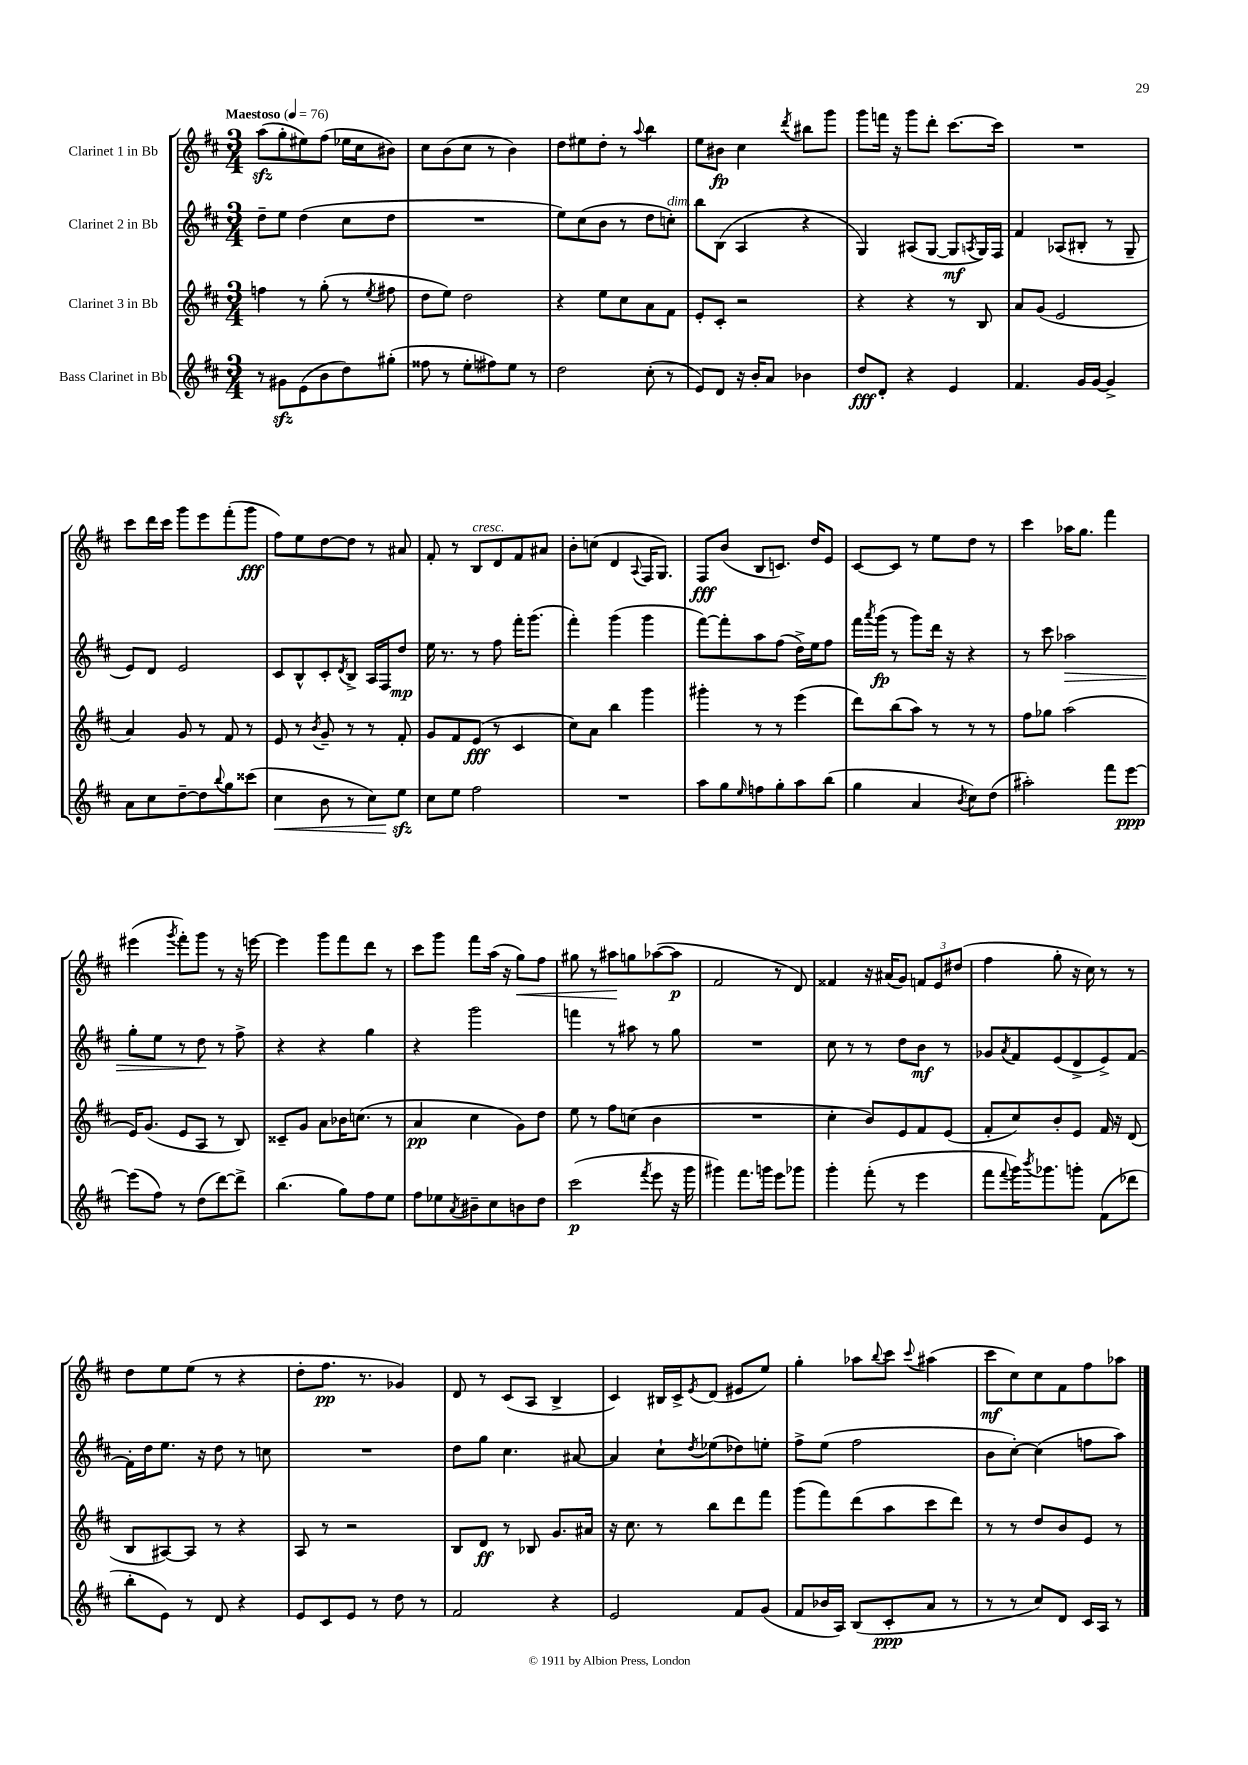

**kern	**kern	**kern	**kern
*staff4	*staff3	*staff2	*staff1
*clefG2	*clefG2	*clefG2	*clefG2
*k[f#c#]	*k[f#c#]	*k[f#c#]	*k[f#c#]
*M3/4	*M3/4	*M3/4	*M3/4
*MM76	*MM76	*MM76	*MM76
8r	4ff	8dd~	(8aa
8g#	.	8ee	8gg'
(8e	8r	(4dd	8ee#)
8b	(8gg'	.	(8ff#
8dd)	8r	8cc#	16ee-
.	.	.	16cc#
.	8qee	.	.
(8gg#'	8ff#	8dd	8b#)
=	=	=	=
8ff##	8dd	2.r	8cc#
8r	8ee)	.	(8b
8ee'	2dd	.	8cc#
8ff#)	.	.	8r
8ee	.	.	4b)
8r	.	.	.
=	=	=	=
2dd	4r	8ee)	8dd
.	.	(8cc#	8ee#
.	8ee	8b	8dd'
.	8cc#	8r	8r
.	.	.	8qqaa
(8cc#'	8a	8dd	4bb
8r	8f#	8cc')	.
=	=	=	=
8e)	8e'	8bb	8ee
8d	8c#'	(8B	8b#
16r	2r	4A	4cc#
16b'	.	.	.
8a	.	.	.
.	.	.	8qddd
4b-	.	4r	8bb#
.	.	.	8ggg
=	=	=	=
8dd	4r	4G)	8ggg
8d'	.	.	16fff
.	.	.	16r
4r	4r	(8A#	8ggg
.	.	[8G	8ddd'
4e	8r	8G]	[8.ccc#
.	.	8qA	.
.	8B	16G)	.
.	.	16F#	16ccc#]
=	=	=	=
4.f#	8a	4f#	2.r
.	(8g	.	.
.	2e	(8A-	.
16g	.	8B#'	.
[16g	.	.	.
4g^]	.	8r	.
.	.	8G~	.
=	=	=	=
8a	4a)	8e)	8ccc#
8cc#	.	8d	16ddd
.	.	.	16ccc#
[8dd~	8g	2e	8ggg
8dd]	8r	.	8eee
8qqbb	.	.	.
8gg	8f#	.	(8fff#'
(8ccc##	8r	.	8ggg
=	=	=	=
4cc#	8e	8c#	8ff#)
.	8r	8B^^	8ee
.	8qb	.	.
8b	8g~	8c#'	[8dd
.	.	8qd	.
8r	8r	8B^	8dd]
8cc#)	8r	16A	8r
.	.	16F#	.
8ee	8f#'	8dd	8a#
=	=	=	=
8cc#	8g	16ee	8f#'
.	.	8.r	.
8ee	8f#	.	8r
2ff#	(8e	8r	8B
.	8r	8ff#	8d
.	4c#	16fff#'	8f#
.	.	(8.ggg	.
.	.	.	8a#
=	=	=	=
2.r	8cc#)	4fff#')	8b'
.	8a	.	(8cc
.	4bb	(4ggg	4d
.	.	.	8qqA
.	4ggg	4ggg	16F#
.	.	.	8.G)
=	=	=	=
8aa	4ggg#'	[8fff#)	8F#
8gg	.	8fff#']	(8b
16qqee	.	.	.
8ff	8r	8aa	8B
8gg'	8r	(8ff#	8.c)
8aa	(4eee	16dd^)	.
.	.	16ee	16dd
(8bb	.	8ff#	8e
=	=	=	=
4gg	8ddd)	16fff#	[8c#
.	.	8qaaa	.
.	.	(16ggg	.
.	(8bb	8r	8c#]
4a	8aa)	8ggg)	8r
.	8r	16ddd	8ee
.	.	16r	.
8qb	.	.	.
8cc#)	8r	4r	8dd
(8dd	8r	.	8r
=	=	=	=
2aa#')	8ff#	8r	4ccc#
.	8gg-	8ccc#	.
.	(2aa	2aa-	16aa-
.	.	.	8.gg
8fff#	.	.	4fff#
[8eee	.	.	.
=	=	=	=
(8eee]	16e)	8gg'	(4eee#
.	(8.g	.	.
8ff#)	.	8ee	.
.	.	.	8qggg
8r	8e	8r	8fff#')
(8dd	8A	8dd	8ggg
[8ddd)	8r	8r	8r
8ddd^]	8B)	8ff#^	16r
.	.	.	[16eee
=	=	=	=
(4.bb	8c##~	4r	4eee]
.	8g	.	.
.	8a	4r	8ggg
8gg)	16b-	.	8fff#
.	(8.cc	.	.
8ff#	.	4gg	8ddd
8ee	8r	.	8r
=	=	=	=
8ff#	4a	4r	8ccc#
8ee-	.	.	8ggg
8qa	.	.	.
8b#~	4cc#	2ggg	8fff#
8cc#	.	.	(16aa
.	.	.	16r
8b	8g)	.	8gg)
8dd	8dd	.	8ff#
=	=	=	=
(2ccc#	8ee	4fff	8gg#
.	8r	.	8r
.	8ff#	8r	8aa#
.	(8cc	8aa#	8gg
8qfff#	.	.	.
8eee	4b	8r	([8aa-
16r	.	8gg	8aa-]
16ggg	.	.	.
=	=	=	=
4ggg#)	2.r	2.r	2f#
8.fff#	.	.	.
16ggg	.	.	.
8eee	.	.	8r
8ggg-	.	.	8d)
=	=	=	=
4ggg'	4cc#'	8cc#	4f##
.	.	8r	.
(8fff#'	8b)	8r	16r
.	.	.	(16a#
8r	8e	8dd	8g)
4eee	8f#	8b	12f
.	.	.	12e
.	(8e	8r	.
.	.	.	(12dd#
=	=	=	=
8fff#	8f#'	8g-	4ff#
8qqfff#	.	8qa	.
16ggg)	8cc#)	8f#	.
8qbbb	.	.	.
8.ggg-	.	.	.
.	8b'	(8e	8gg'
8ggg'	8e	8d^	16r
.	.	.	16cc#)
(8f#	16f#	8e^)	8r
.	16r	.	.
8ddd-	(8d	[8f#	8r
=	=	=	=
8bb'	8B	16f#']	8dd
.	.	16dd	.
8e)	[8A#)	8.ee	8ee
8r	8A#]	.	(8ee
.	.	16r	.
8d	8r	8dd	8r
4r	4r	8r	4r
.	.	8cc	.
=	=	=	=
8e	8A	2.r	8dd'
8c#	8r	.	8.ff#
8e	2r	.	.
.	.	.	8.r
8r	.	.	.
8dd	.	.	4g-)
8r	.	.	.
=	=	=	=
2f#	8B	8dd	8d
.	8d	8gg	8r
.	8r	4.cc#	(8c#
.	8B-	.	8A
4r	8.g	.	4B^
.	.	[8a#	.
.	16a#	.	.
=	=	=	=
2e	16r	4a#]	4c#)
.	8.cc#	.	.
.	8r	8cc#`	16B#
.	.	.	16c#^
.	.	8qdd	8qe
.	8bb	(8ee-	(8d
8f#	8ddd	8dd-)	8e#
(8g	8fff#	8ee'	8ee)
=	=	=	=
8f#	(8ggg	8ff#^	4gg'
16b-	8fff#)	(8ee	.
16A)	.	.	.
(8B	(8ddd	2ff#	8aa-
.	.	.	8qqbb
8c#'	8aa	.	8ccc#
.	.	.	8qqccc#
8a	8ccc#	.	(4aa#
8r	8ddd)	.	.
=	=	=	=
8r	8r	8b	8ccc#
8r	8r	[8cc#')	8cc#)
8cc#)	8dd	(4cc#]	8cc#
8d	8b	.	8f#
16c#	8e	8ff	8ff#
16A	.	.	.
8r	8r	8aa)	8aa-
==	==	==	==
*-	*-	*-	*-
